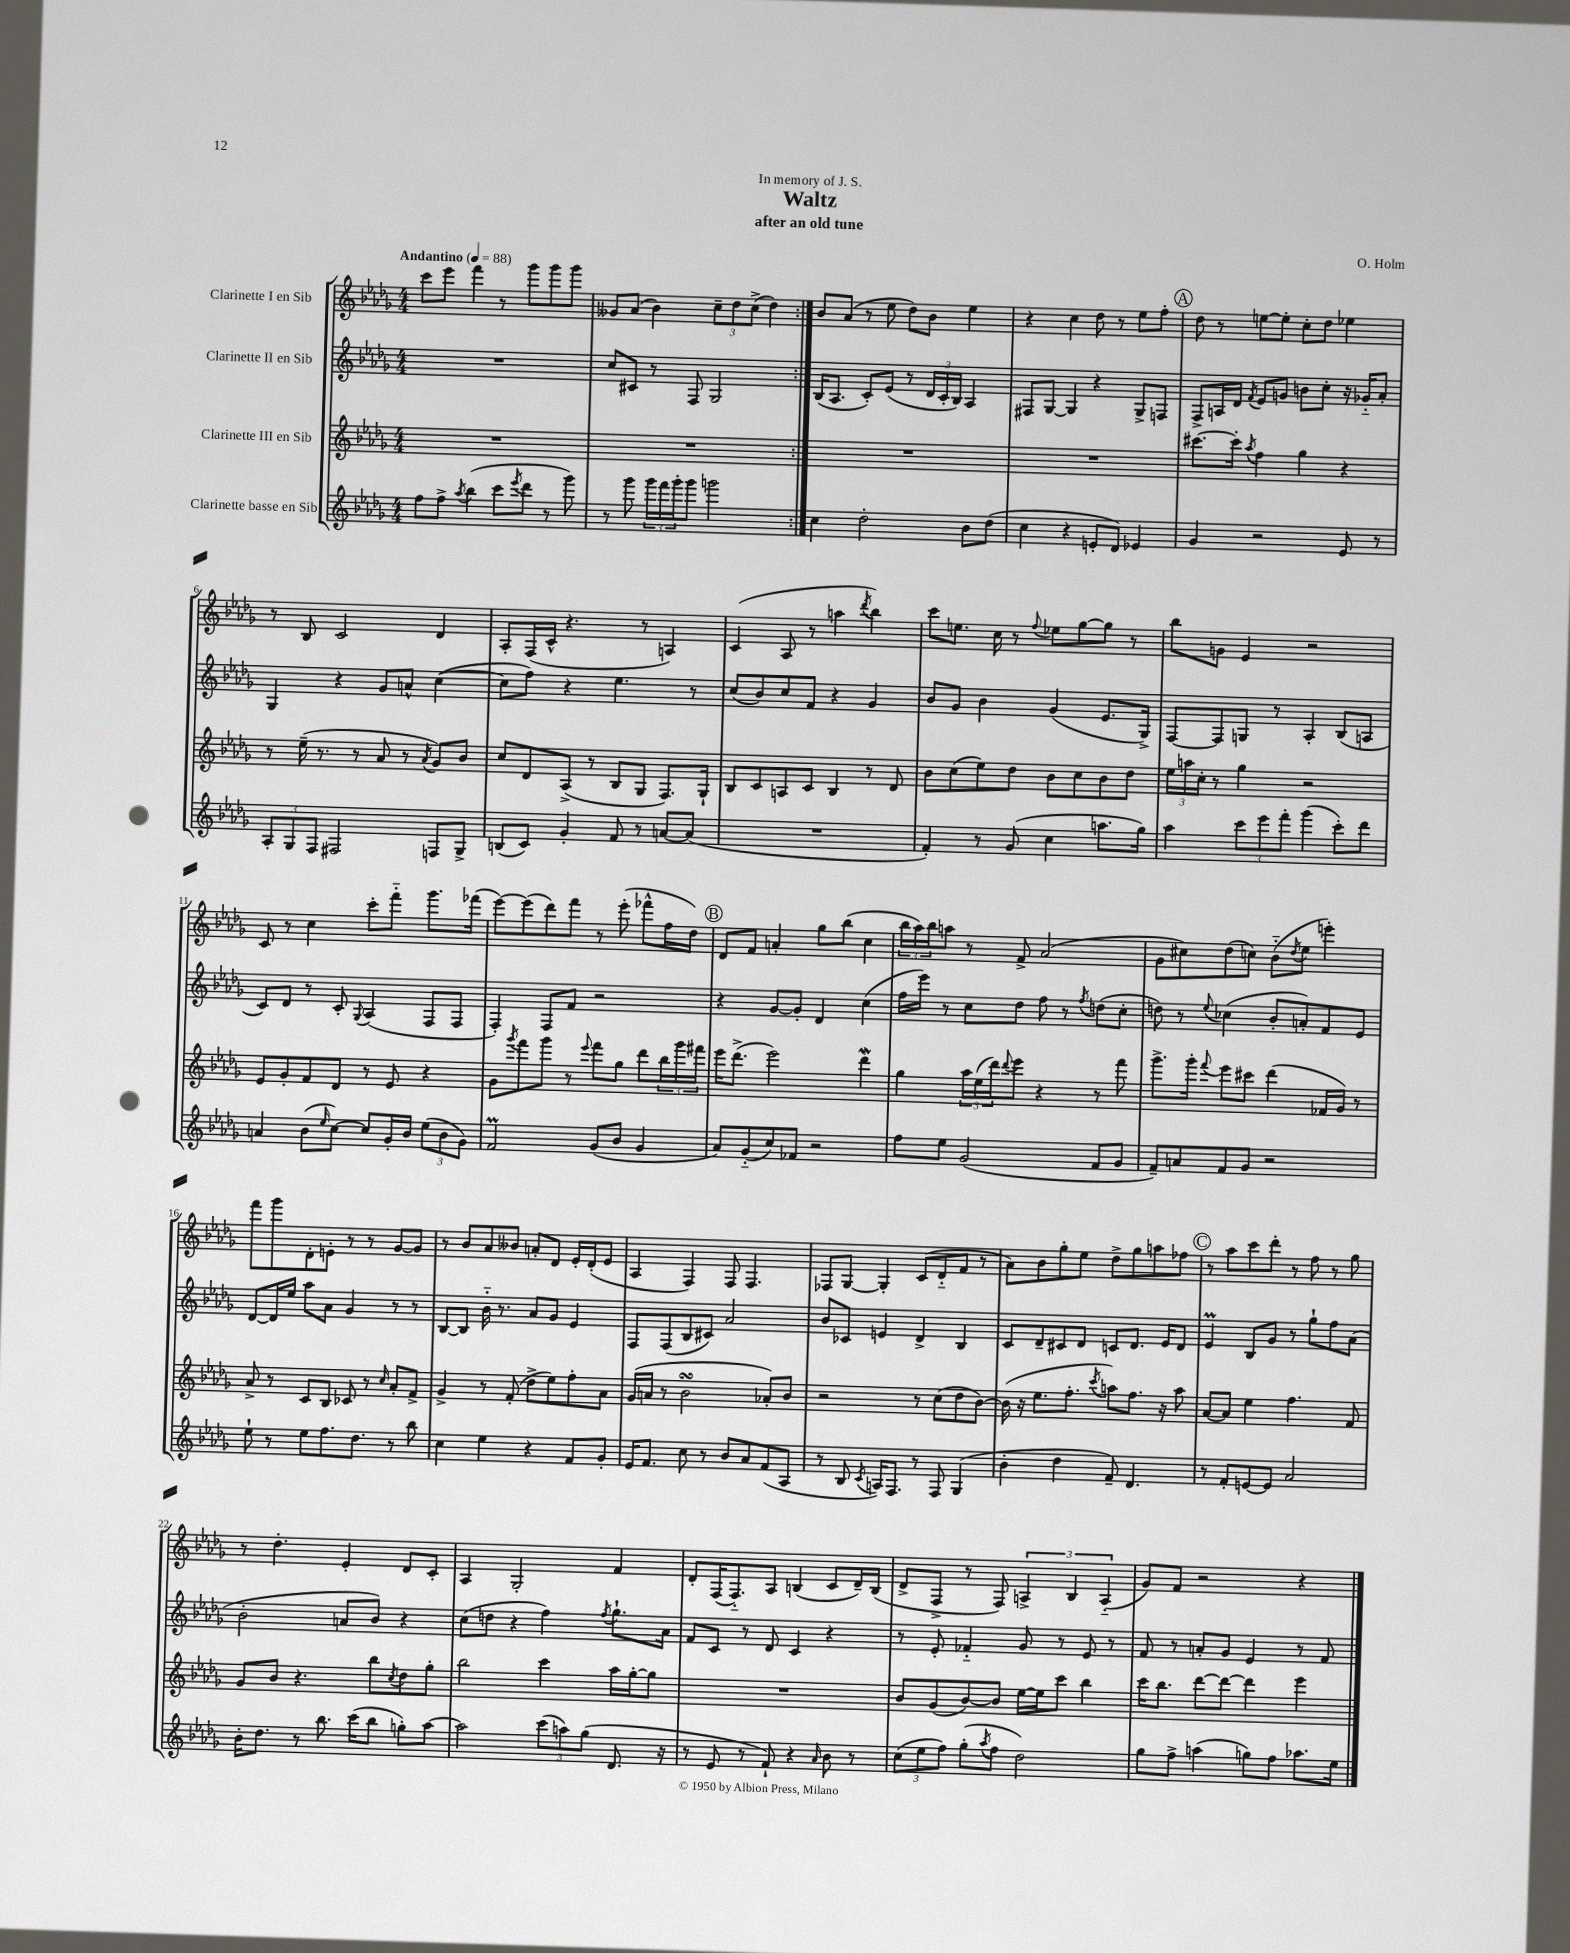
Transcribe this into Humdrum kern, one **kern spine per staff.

**kern	**kern	**kern	**kern
*part4	*part3	*part2	*part1
*staff4	*staff3	*staff2	*staff1
*I"Clarinette basse en Sib	*I"Clarinette III en Sib	*I"Clarinette II en Sib	*I"Clarinette I en Sib
*clefG2	*clefG2	*clefG2	*clefG2
*k[b-e-a-d-g-]	*k[b-e-a-d-g-]	*k[b-e-a-d-g-]	*k[b-e-a-d-g-]
*M4/4	*M4/4	*M4/4	*M4/4
*MM88	*MM88	*MM88	*MM88
=1	=1	=1	=1
!	!	!	!LO:TX:a:B:t=Andantino
8ff\L	1r	1r	8ccc\L
8ff^\J	.	.	8eee-\J
8qaa-/	.	.	.
(4bb-\	.	.	4fff\
8ccc\L	.	.	8r
8qeee-/	.	.	.
8ddd-\J	.	.	8ggg-\L
8r	.	.	8ggg-\
8ggg-\)	.	.	8ggg-\J
=2	=2	=2	=2
8r	1r	8cc/L	8g--X/L
8ggg-\	.	8c#X/J	(8a-/J
24ggg-\LL	.	8r	4b-\)
24fff\	.	.	.
24ggg-'\J	.	.	.
8ggg-\J	.	8F/	.
2gggn\	.	2G-/	12cc~\L
.	.	.	12dd-\
.	.	.	(12cc^\J
.	.	.	4dd-\)
=3:|!	=3:|!	=3:|!	=3:|!
4cc\	1r	(16B-/KL	8b-/L
.	.	8.A-/J	.
.	.	.	(8a-/J
2dd-'\	.	8c'/L)	8r
.	.	(8e-/J	8ee-\
.	.	8r	8dd-\L)
.	.	24d-/LL	8b-\J
.	.	24c'/	.
.	.	24B-/JJ)	.
8b-\L	.	4A-/	4ee-\
(8dd-\J	.	.	.
=4	=4	=4	=4
4cc\	1r	8F#X/L	4r
.	.	[8G-/J	.
4r	.	4G-/]	4cc\
8en'/L	.	4r	8dd-\
8d-/J)	.	.	8r
4e-X/	.	8G-^/L	8ee-\L
.	.	8Fn/J	8ff'\J
!!LO:REH:place=s1:t=A
=5	=5	=5	=5
4g-/	[8.ccc#X\L	8F^/L	8dd-\
.	.	16An/L	8r
.	16ccc#'\Jk]	16d-/JJ	.
.	8qaa-/	8qf/	.
2r	4ff\	8e-/L	[8een\L
.	.	8gn/J	8ee'\J]
.	4gg-\	8bn\L	8cc'\L
.	.	8cc'\J	8dd-\J
8e-/	4r	16r	4ee-X\
.	.	16g-X/KL	.
8r	.	8a-'/J	.
!!LO:LB:g=z
=6	=6	=6	=6
12A-'/L	8r	4G-/	8r
12G-/	.	.	.
.	(16ee-~\	.	8B-/
12F/J	.	.	.
.	8.r	.	.
2F#X/	.	4r	2c/
.	8r	.	.
.	8a-/	8g-/L	.
.	8r	8an^^/J	.
.	8qa-/	.	.
8Fn/L	8g-/L)	([4cc\	4d-/
8G-^/J	8b-/J	.	.
=7	=7	=7	=7
(8Bn/L	8cc/L	8cc\L]	8A-'/L
8c/J)	8d-/	8ff\J)	(16F/L
.	.	.	16c^^/JJ
4g-'/	(8A-^/J	4r	4.r
.	8r	.	.
8f/	8B-/L	4.ee-\	.
8r	8G-/J	.	8r
[8an/L	8.F/L)	.	4An/)
(8a/J]	.	8r	.
.	16G-`/Jk	.	.
=8	=8	=8	=8
1r	8B-/L	(8cc/L	(4c/
.	8c/	8b-/)	.
.	8An/	8cc/	8A-/
.	8c/J	8f/J	8r
.	4B-/	4r	4aan\
.	.	.	8qddd-/
.	8r	4g-/	4bb-\)
.	8d-/	.	.
=9	=9	=9	=9
4f'/)	8b-\L	8b-/L	8ccc\L
.	(8cc\	8g-/J	8.een\J
8r	8ee-\)	4b-\	.
.	.	.	16cc\
(8g-/	8dd-\J	.	8r
.	.	.	8qqff/
4cc\	8b-\L	(4g-/	8ee-X\L
.	8cc\	.	[8gg-\
8.aan\L	8b-\	8.e-/L	8gg-\J]
.	8dd-\J	.	8r
16gg-\Jk)	.	16G-^/Jk)	.
=10	=10	=10	=10
4aa-\	24ee-\LL	[8F/L	8bb-\L
.	24aan\	.	.
.	24cc'\JJ	.	.
.	8r	8F/]	8gn\J
12ccc\L	4gg-\	8Gn/J	4e-/
12eee-\	.	.	.
.	.	8r	.
12fff'\J	.	.	.
(4ggg-\	2r	4A-'/	2r
8ccc'\L)	.	(8B-/L	.
8ddd-\J	.	8An/J	.
!!LO:LB:g=z
=11	=11	=11	=11
4an/	8e-/L	8c/L)	8c/
.	8g-'/	8d-/J	8r
(8b-\L	8f/	8r	4cc\
16qqee-/	.	.	.
[8cc\J)	8d-/J	8c'/	.
.	.	8qqG-/	.
8cc/L]	8r	(4A-/	8ccc'\L
16g-'/L	8e-/	.	8fff\J
16b-/JJ	.	.	.
(12ee-\L	4r	8F/L	8.ggg-\L
12b-\	.	.	.
.	.	8F/J	.
12g-\J)	.	.	.
.	.	.	(16fff-X\Jk
=12	=12	=12	=12
2fm/	8g-\L	4F'/)	[8eee-\L)
.	8qggg-/	.	.
.	8fff\	.	(8eee-\]
.	8ggg-\J	8F/L	8ddd-\)
.	8r	8f/J	8fff\J
.	8qqeee-/	.	.
(8g-/L	8fff\L	2r	8r
8b-/J	8gg-\J	.	(8eee-'\
4g-/	8ddd-\L	.	8fff-X^^\L
.	24bb-\L	.	16ff\L
.	24ggg-\	.	.
.	.	.	16dd-\JJ)
.	24fff#X\JJ	.	.
!!LO:REH:place=s1:t=B
=13	=13	=13	=13
8a-/L)	16eee-\KL	4r	8d-/L
.	(8.ddd-^\J	.	.
(8g-/	.	.	8f/J
8cc/)	2eee-\)	[8g-/L	4an'/
8f-X/J	.	8g-'/J]	.
2r	.	4d-/	8gg-\L
.	.	.	(8bb-\J
.	4ddd-w\	(4cc\	4cc\
=14	=14	=14	=14
8ff\L	4gg-\	16ff\LL	24bb-\LL
.	.	.	24aa-\)
.	.	16eee-\JJ)	.
.	.	.	24bb-\J
8ee-\J	.	8r	8aan\J
(2g-/	24aa-\LL	8cc\L	8r
.	(24ee-\	.	.
.	24ddd-\J)	.	.
.	8qqddd-/	.	.
.	8eee-\J	8dd-\J	8f^/
.	4r	8ff\	(2a-/
.	.	8r	.
.	.	8qff/	.
8f/L	8r	(8ddn\L	.
8g-/J	8fff\	8cc'\J	.
=15	=15	=15	=15
8f~/L)	8.ggg-^\L	8ddn\)	8g-\L
8an/	.	8r	8cc#X\)
.	16ggg-'\Jk	.	.
.	8qqfff/	8qqee-/	.
8f/	8eee-\L	(4cc-X\	(8dd-\
8g-/J	8ccc#X\J	.	8ccn\J)
2r	(4ddd-\	8b-'/L	(8b-\L
.	.	.	8qdd-/
.	.	8an'/)	8ee-\J
.	16f-X/LL	8f/	4eeen'\)
.	16g-/JJ)	.	.
.	8r	8e-/J	.
!!LO:LB:g=z
=16	=16	=16	=16
8ee-`\	8a-^/	[8d-/L	8fff\L
8r	8r	16d-/L]	8ggg-\
.	.	16ee-/JJ	.
8ee-\L	8c/L	8aa-\L	8d-'\
8.ff\	8B-/J	8a-\J	8en'\J
.	8c-X/	4g-/	8r
8.dd-\J	.	.	.
.	8r	.	8r
.	16qqcc/	.	.
8r	8a-'/L	8r	[8g-/L
8bb-\	8f^/J	8r	8g-/J]
=17	=17	=17	=17
4cc\	4g-^/	[8B-/L	8r
.	.	8B-/J]	8b-/L
4ee-\	8r	16b-\	8a-/
.	.	8.r	.
.	(8f'/	.	8b--X/J
4r	8dd-^\L	8a-/L	8an'/L
.	8ee-\)	8g-/J	8d-/J
8f/L	8ff'\	4e-/	16e-'/LL
.	.	.	(16d-'/J
8g-'/J	8a-\J	.	8e-/J
=18	=18	=18	=18
16e-/KL	(16g-/LL	8F/L	4A-/
8.f/J	16an/JJ	.	.
.	8r	(8F/	.
8cc\	2b-sSSS\	8B-/	4F/)
8r	.	8c#X/J)	.
8b-/L	.	2a-/	8F/
8a-/	.	.	4.F/
(8f/	8a-X'/L)	.	.
8A-/J	8b-/J	.	.
=19	=19	=19	=19
8r	2r	8b-/L	8F-X/L
8B-/	.	8c-X/J	[8G-/J
8qc/	.	.	.
16An/KL)	.	4en/	4G-'/]
8.F/J	.	.	.
8r	8r	4d-^/	(8c/L
8F/	(8cc\L	.	8d-/
(4G-/	8dd-\	4B-/	8f/J
.	[8b-\J)	.	8r
=20	=20	=20	=20
4b-'\	(16b-\]	8c/L	8a-\L)
.	16r	.	.
.	8.ee-\L	8d-~/	8b-\
4dd-\	.	8c#X/	8gg-'\
.	8.ff'\J	.	.
.	.	8d-/J	8ee-\J
.	8qccc/	.	.
8f~/)	8aan\L)	8cn/L	8dd-^\L
4.d-/	8.ff\J	8.d-/J	8gg-\
.	.	.	8aan\
.	16r	16e-/KL	.
.	8aa\	8d-/J	8ff-X\J
!!LO:REH:place=s1:t=C
=21	=21	=21	=21
8r	[8a-/L	4e-M/	8r
8f'/L	8a-/J]	.	8aa-\L
[8en/	4ee-\	8B-/L	8ccc\
8e/J]	.	8g-/J	8ddd-'\J
2a-/	4.ff\	8r	8r
.	.	8gg-`\L	8ff\
.	.	8ff\	8r
.	8f/	(8a-\J	8gg-\
!!LO:LB:g=z
=22	=22	=22	=22
16b-'\KL	8g-/L	2b-'\	8r
8.dd-\J	.	.	.
.	8b-/J	.	4.dd-'\
8r	4.r	.	.
8.bb-\	.	.	.
.	.	8an/L	4e-'/
(16ccc\KL	.	.	.
8bb-\J	8bb-\L	8b-/J)	.
.	8qcc/	.	.
8ggn'\L)	8dd-\	4r	8d-/L
[8aa-\J	8gg-'\J	.	8c'/J
=23	=23	=23	=23
2aa-\]	2bb-\	(8cc\L	4A-/
.	.	8ddn\J	.
.	.	4r	2G-'/
(12ccc\L	4ccc\	4ff\)	.
12aan\)	.	.	.
(12gg-\J	.	.	.
.	.	8qff/	.
8.d-/	16aa-\LL	8.gg-`\L	4f/
.	[16gg-'\J	.	.
.	8gg-\J]	.	.
16r	.	16a-\Jk	.
=24	=24	=24	=24
8r	1r	8f/L	8d-'/L
8e-/	.	8c/J	(16F/K
.	.	.	8.F/)
8r	.	8r	.
8f`/)	.	8d-/	8A-/J
4r	.	4c/	(4Bn/
16qqa-/	.	.	.
8b-\	.	4r	8c/L
8r	.	.	16d-~/L)
.	.	.	(16B/JJ
=25	=25	=25	=25
(12cc\L	8b-/L	8r	8d-^/L
12ee-\	.	.	.
.	(8g-/	8e-'/	8F^/J
12ff\J)	.	.	.
(8gg-'\L	[8b-/)	4f-X/	8r
8qaa-/	.	.	.
8ff\J	8b-/J]	.	8F/)
2dd-\)	[16ee-\LL	8g-/	6An^/
.	16ee-\J]	.	.
.	8ccc\J	8r	.
.	.	.	6B-/
.	4bb-\	8e-/	.
.	.	.	(6A/
.	.	8r	.
=26	=26	=26	=26
8gg-\L	16ccc\KL	8f/	8g-/L)
.	8.bb-\J	.	.
8ff^\J	.	8r	8f/J
(4aan\	[8ddd-\L	8an'/L	2r
.	8ddd-\J_	8g-/J	.
8ggn\L)	4ddd-\]	4e-/	.
8ff\J	.	.	.
8.aa-X\L	4eee-\	8r	4r
.	.	8f/	.
16ee-\Jk	.	.	.
==	==	==	==
*-	*-	*-	*-
